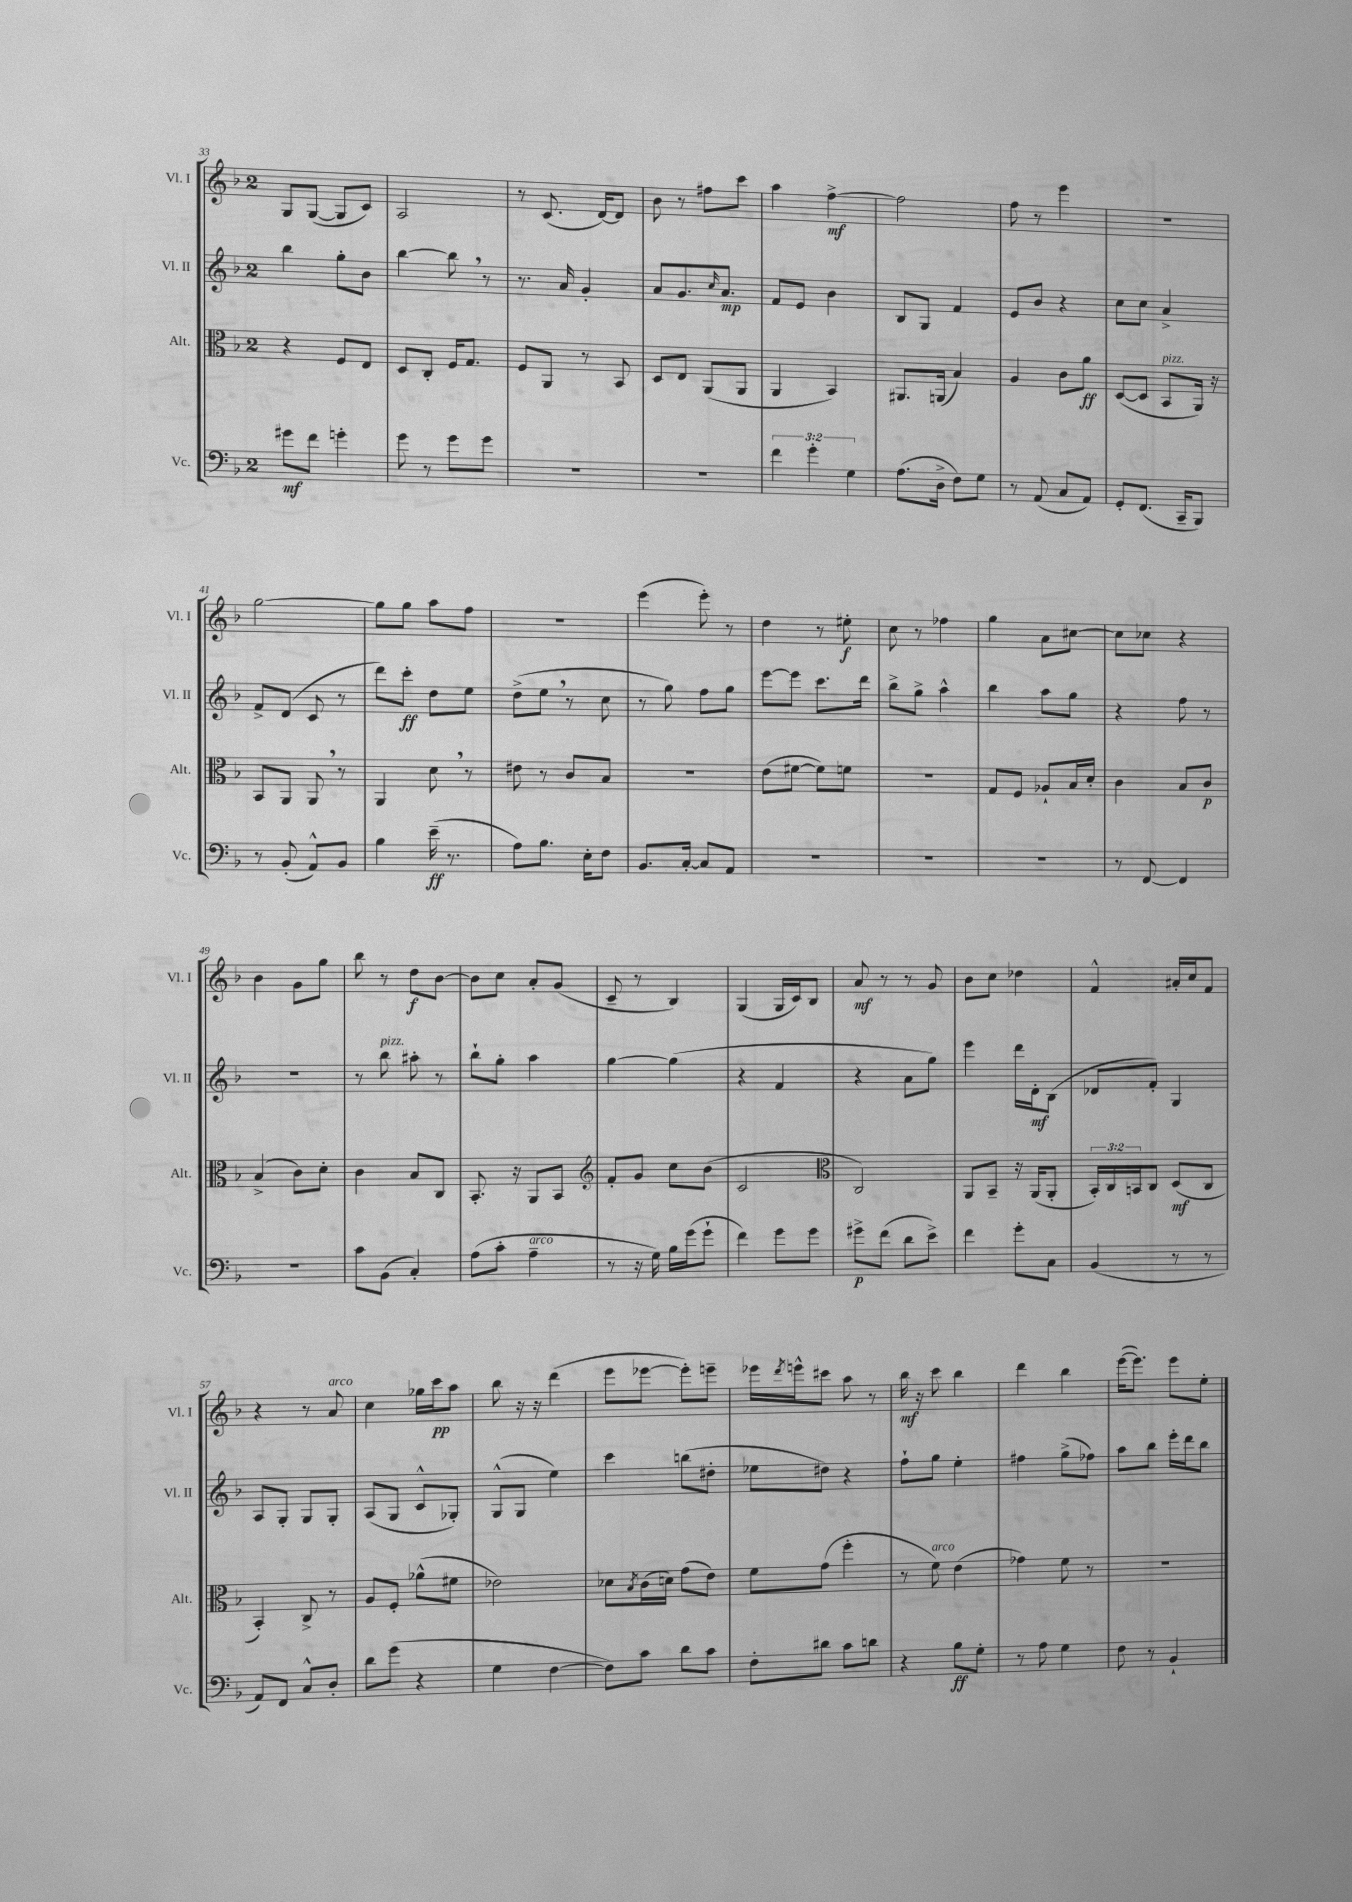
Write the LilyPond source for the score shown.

<<
\new StaffGroup <<
\new Staff = "s0" \with { instrumentName = "Vl. I" shortInstrumentName = "Vl. I" } {
    \clef treble \key f \major \once \override Staff.TimeSignature.style = #'single-digit \time 2/4
    g8 g8~( g8 c'8) |
    a2 |
    r8 c'8.( d'16~) d'8 |
    bes'8 r8 fis''8 c'''8 |
    a''4 f''4~->\mf |
    f''2 |
    f''8 r8 e'''4 |
    R2 |
    g''2~ |
    g''8 g''8 a''8 f''8 |
    r2 |
    e'''4( e'''8-.) r8 |
    d''4 r8 eis''8-.\f |
    c''8 r8 fes''4 |
    g''4 a'8 cis''8~ |
    cis''8 ces''8 r4 |
    bes'4 g'8 g''8 |
    bes''8 r8 d''8\f bes'8~ |
    bes'8 c''8 a'8-. g'8( |
    c'8-- r8 bes4) |
    g4( g16 c'16) bes8 |
    a'8\mf r8 r8 g'8 |
    bes'8 c''8 des''4 |
    f'4-^ ais'16-. c''16 f'8 |
    r4 r8 a'8^\markup { \italic "arco" } |
    c''4 ges''16 c'''16\pp a''8 |
    bes''8 r16 r16 d'''4( |
    e'''8 ees'''8~ ees'''8-.) e'''8-- |
    ees'''16 \acciaccatura { d'''8 } e'''16-^ cis'''8 a''8 r8 |
    bes''16\mf r16 c'''8 bes''4 |
    d'''4 bes''4 |
    e'''16~( e'''8.) e'''8 e''8-. \bar "|." |
}
\new Staff = "s1" \with { instrumentName = "Vl. II" shortInstrumentName = "Vl. II" } {
    \clef treble \key f \major \once \override Staff.TimeSignature.style = #'single-digit \time 2/4
    bes''4 g''8-. bes'8 |
    bes''4~ bes''8 \breathe r8 |
    r8. a'16 g'4-. |
    a'8 g'8. \grace { c''16 } a'8.\mp |
    f'8 e'8 bes'4 |
    bes8 g8 f'4 |
    e'8 bes'8 r4 |
    c''8 c''8 a'4-> |
    f'8-> d'8( c'8 r8 |
    d'''8) c'''8-.\ff d''8 e''8 |
    d''8->( e''8 \breathe r8 c''8 |
    r8 g''8) f''8 g''8 |
    e'''8~ e'''8 c'''8. d'''16 |
    bes''8-> g''8-> a''4-^ |
    bes''4 a''8 g''8 |
    r4 f''8 r8 |
    R2 |
    r8 bes''8^\markup { \italic "pizz." } ais''8-. r8 |
    bes''8-! g''8-. a''4 |
    g''4~ g''4( |
    r4 f'4 |
    r4 a'8 g''8) |
    e'''4 d'''16 d'16-.\mf bes8( |
    des'8 f'8-.) g4 |
    a8 g8-. g8 g8-. |
    a8( g8 c'8-^ ges8-.) |
    g8-^( g8 e''4) |
    c'''4 b''8( dis''8-. |
    ees''8 dis''8) r4 |
    f''8-! g''8 e''4-. |
    fis''4 g''8->( fes''8) |
    a''8 bes''8 e'''16-. d'''16 bes''8 \bar "|." |
}
\new Staff = "s2" \with { instrumentName = "Alt." shortInstrumentName = "Alt." } {
    \clef alto \key f \major \once \override Staff.TimeSignature.style = #'single-digit \time 2/4 \override Staff.TupletNumber.text = #tuplet-number::calc-fraction-text
    r4 f8 e8 |
    d8 c8-. f16 g8. |
    f8 a,8 r8 bes,8 |
    d8 e8 a,8( a,8 |
    a,4 bes,4) |
    ais,8. a,16( bes4) |
    a4 c'8 a'8\ff |
    d8~( d8 bes,8^\markup { \italic "pizz." } a,16) r16 |
    bes,8 a,8 a,8 \breathe r8 |
    a,4 d'8 \breathe r8 |
    eis'8 r8 c'8 bes8 |
    R2 |
    e'8( fis'8~ fis'8) f'8 |
    R2 |
    g8 f8 aes8-! bes16 d'16-. |
    c'4 bes8 c'8\p |
    bes4->( c'8) d'8-. |
    c'4 bes8 c8 |
    bes,8.-. r16 a,8 bes,8 |
    \clef treble f'8-. g'8 c''8 bes'8( |
    c'2 |
    \clef alto c2) |
    a,8 bes,8-- r16 a,16( a,8-. |
    \tuplet 3/2 { bes,16-.) c16 b,16 } c8 d8\mf( c8 |
    bes,4-.) c8-> r8 |
    a8 f8-. aes'8-^( fis'8 |
    ees'2) |
    des'8 \acciaccatura { bes8 } c'16( d'16) g'8( e'8) |
    f'8 g'8( f''4-. |
    r8 f'8^\markup { \italic "arco" }) e'4( |
    ges'4) f'8 r8 |
    R2 \bar "|." |
}
\new Staff = "s3" \with { instrumentName = "Vc." shortInstrumentName = "Vc." } {
    \clef bass \key f \major \once \override Staff.TimeSignature.style = #'single-digit \time 2/4 \override Staff.TupletNumber.text = #tuplet-number::calc-fraction-text
    gis'8\mf f'8 g'4-. |
    g'8 r8 g'8 g'8 |
    R2 |
    R2 |
    \tuplet 3/2 { f'4 g'4-. g4 } |
    a8.( d16-> f8) g8 |
    r8 a,8( c8 a,8) |
    g,8-. f,8.( c,16-- bes,,8) |
    r8 bes,8-.( a,8-^) bes,8 |
    bes4 e'16--\ff( r8. |
    a8) bes8. e16-. f8 |
    bes,8. c16~-. c8 a,8 |
    R2 |
    R2 |
    r2 |
    r8 f,8~ f,4 |
    R2 |
    c'8 bes,8( c4-.) |
    a8( c'8-. a4--^\markup { \italic "arco" } |
    r8 r16 g16) bes16 g'16( g'8-! |
    f'4) g'8 g'8 |
    gis'8->\p f'8( d'8 e'8->) |
    f'4 g'8-. c8 |
    bes,4( r8 r8 |
    a,8) f,8 c8-^ d8-. |
    d'8 g'8( r4 |
    g4 f4~ |
    f8) c'8 d'8 c'8 |
    f8-. dis'8 c'8 d'8 |
    r4 bes8\ff g8-. |
    r8 a8 g4 |
    f8 r8 bes,4-! \bar "|." |
}
>>
>>
\layout { \context { \Score currentBarNumber = #33 } }
